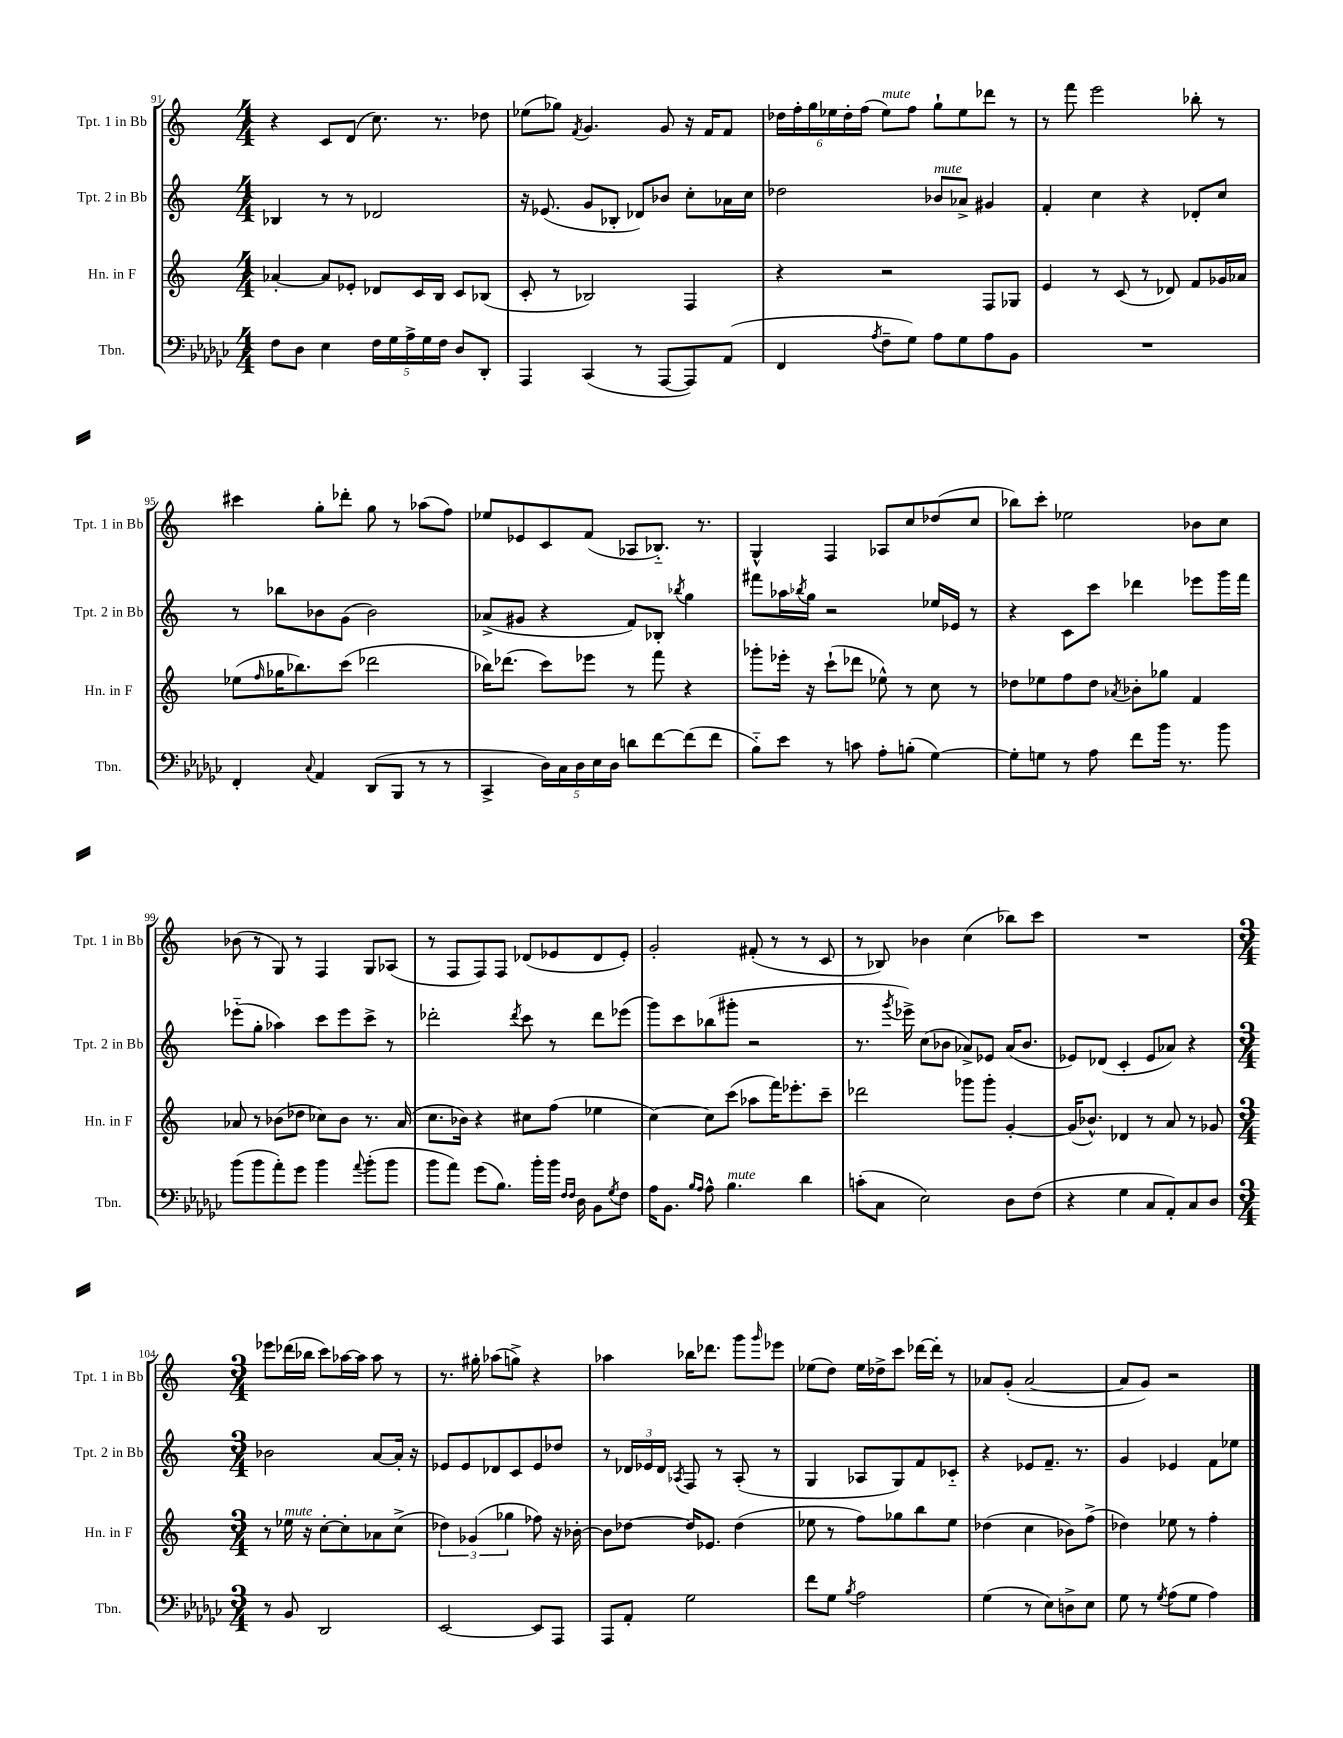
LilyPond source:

<<
\new StaffGroup <<
\new Staff = "s0" \with { instrumentName = "Tpt. 1 in Bb" shortInstrumentName = "Tpt. 1 in Bb" } {
    \clef treble \key c \major \numericTimeSignature \time 4/4
    r4 c'8 d'8( c''8.) r8. des''8 |
    ees''8( ges''8) \acciaccatura { f'8 } g'4. g'8 r16 f'16 f'8 |
    \tuplet 6/4 { des''16 f''16-. g''16 ees''16 des''16-. f''16( } ees''8^\markup { \italic "mute" }) f''8 g''8-! ees''8 des'''8 r8 |
    r8 f'''8 e'''2 bes''8-. r8 |
    cis'''4 g''8-. des'''8-. g''8 r8 aes''8( f''8) |
    ees''8 ees'8 c'8 f'8( aes8 bes8.-_) r8. |
    g4-^ f4 aes8 c''8 des''8( c''8 |
    bes''8) c'''8-. ees''2 bes'8 c''8 |
    bes'8( r8 g8) r8 f4 g8 aes8( |
    r8 f8 f8) f8 des'8( ees'8 des'8 ees'8-.) |
    g'2-. fis'8-.( r8 r8 c'8 |
    r8 bes8) bes'4 c''4( bes''8) c'''8 |
    R1 |
    \numericTimeSignature \time 3/4 ees'''8 des'''16( bes''16 c'''8) aes''16~ aes''16 aes''8 r8 |
    r8. gis''16-. aes''8( g''8->) r4 |
    aes''4 bes''16 des'''8. g'''8 \grace { g'''16 } ees'''8 |
    ees''8( d''8) ees''16 des''16-> c'''8 des'''16~ des'''16-. r8 |
    aes'8 g'8-.( aes'2~ |
    aes'8 g'8) r2 \bar "|." |
}
\new Staff = "s1" \with { instrumentName = "Tpt. 2 in Bb" shortInstrumentName = "Tpt. 2 in Bb" } {
    \clef treble \key c \major \numericTimeSignature \time 4/4
    bes4 r8 r8 des'2 |
    r16 ees'8.( g'8 bes8-. des'8) bes'8 c''8-. aes'16 c''16 |
    des''2 bes'8^\markup { \italic "mute" } aes'8-> gis'4 |
    f'4-. c''4 r4 des'8-. c''8 |
    r8 bes''8 bes'8 g'8( bes'2) |
    aes'8->( gis'8 r4 f'8) bes8-. \acciaccatura { bes''8 } g''4 |
    fis'''8 aes''16 \acciaccatura { bes''8 } g''16 r2 ees''16 ees'16 r8 |
    r4 c'8 c'''8 des'''4 ees'''8 g'''16 f'''16 |
    ees'''8-_( g''8-. aes''4) c'''8 ees'''8 c'''8-> r8 |
    des'''2-. \acciaccatura { des'''8 } c'''8 r8 des'''8 ees'''8( |
    g'''8) c'''8 bes''8( gis'''8-. r2 |
    r8. \acciaccatura { g'''8 } ees'''16->) c''8( bes'8 aes'8->) ees'8 aes'16( bes'8. |
    ees'8) des'8( c'4-. ees'8 aes'8) r4 |
    \numericTimeSignature \time 3/4 bes'2 a'8~ a'16-. r16 |
    ees'8 ees'8 des'8 c'8 ees'8 des''8 |
    r8 \tuplet 3/2 { des'16 ees'16 des'16 } \acciaccatura { aes8 } f8 r8 aes8-.( r8 |
    g4 aes8 g8) f'8 ces'8-_ |
    r4 ees'8 f'8.-- r8. |
    g'4 ees'4 f'8 ees''8 \bar "|." |
}
\new Staff = "s2" \with { instrumentName = "Hn. in F" shortInstrumentName = "Hn. in F" } {
    \clef treble \key c \major \numericTimeSignature \time 4/4
    aes'4~-. aes'8 ees'8-. des'8 c'16 b16 c'8 bes8( |
    c'8-. r8 bes2) f4 |
    r4 r2 f8 ges8 |
    e'4 r8 c'8( r8 des'8) f'8 ges'16 aes'16 |
    ees''8( \grace { f''16 } ges''16 bes''8.) c'''8( des'''2 |
    bes''16) des'''8.( c'''8) ees'''8 r8 f'''8 r4 |
    ges'''8-. ees'''16-. r16 c'''8-!( des'''8 ees''8-^) r8 c''8 r8 |
    des''8 ees''8 f''8 des''8 \acciaccatura { aes'8 } bes'8-. ges''8 f'4 |
    aes'8 r8 bes'8( des''8 ces''8) bes'8 r8. aes'16( |
    c''8. bes'16) r4 cis''8 f''8( ees''4 |
    c''4~) c''8 c'''8( aes''8 f'''16) ees'''8.-. c'''8-- |
    des'''2 ges'''8 ges'''8-. g'4~-. |
    g'16( bes'8.-^) des'4 r8 a'8 r8 ges'8 |
    \numericTimeSignature \time 3/4 r8 ees''16^\markup { \italic "mute" } r16 c''8~-. c''8-. aes'8 c''8->( |
    \tuplet 3/2 { des''4) ges'4( ges''4 } fes''8) r16 bes'16~-. |
    bes'8 des''8~ des''16 ees'8. des''4( |
    ees''8 r8 f''8) ges''8 b''8 ees''8 |
    des''4( c''4 bes'8) f''8->( |
    des''4) ees''8 r8 f''4-. \bar "|." |
}
\new Staff = "s3" \with { instrumentName = "Tbn." shortInstrumentName = "Tbn." } {
    \clef bass \key ges \major \numericTimeSignature \time 4/4
    f8 des8 ees4 \tuplet 5/4 { f16 ges16 aes16-> ges16 f16 } des8 des,8-. |
    aes,,4 ces,4( r8 aes,,8~ aes,,8) aes,8( |
    f,4 \acciaccatura { aes8 } f8-- ges8) aes8 ges8 aes8 bes,8 |
    R1 |
    f,4-. \appoggiatura { ces8 } aes,4 des,8( bes,,8 r8 r8 |
    ces,4-> \tuplet 5/4 { des16) ces16 des16 ees16 des16 } d'8 f'8~ f'8( f'8 |
    bes8-_) ees'8 r8 c'8 aes8-. b8-.( ges4~) |
    ges8-. g8 r8 aes8 f'8 bes'16 r8. bes'8 |
    bes'8( bes'8 aes'8-.) ges'8 bes'4 \appoggiatura { aes'8 } bes'8-.( bes'8 |
    bes'8 aes'8) ges'8( bes8.) bes'16-. bes'16 \grace { f16 f16 } des16 bes,8 \acciaccatura { ges8 } f8 |
    aes16 bes,8. \grace { bes16 aes16 } aes8-^ bes4.^\markup { \italic "mute" } des'4 |
    c'8-.( ces8 ees2) des8 f8( |
    r4 ges4 ces8 aes,8-.) ces8 des8 |
    \numericTimeSignature \time 3/4 r8 bes,8 des,2 |
    ees,2~ ees,8 aes,,8 |
    aes,,8 aes,8-. ges2 |
    f'8 ges8 \acciaccatura { bes8 } aes2 |
    ges4( r8 ees8) d8-> ees8 |
    ges8 r8 \acciaccatura { ges8 } aes8( ges8 aes4) \bar "|." |
}
>>
>>
\layout { \context { \Score currentBarNumber = #91 } }
